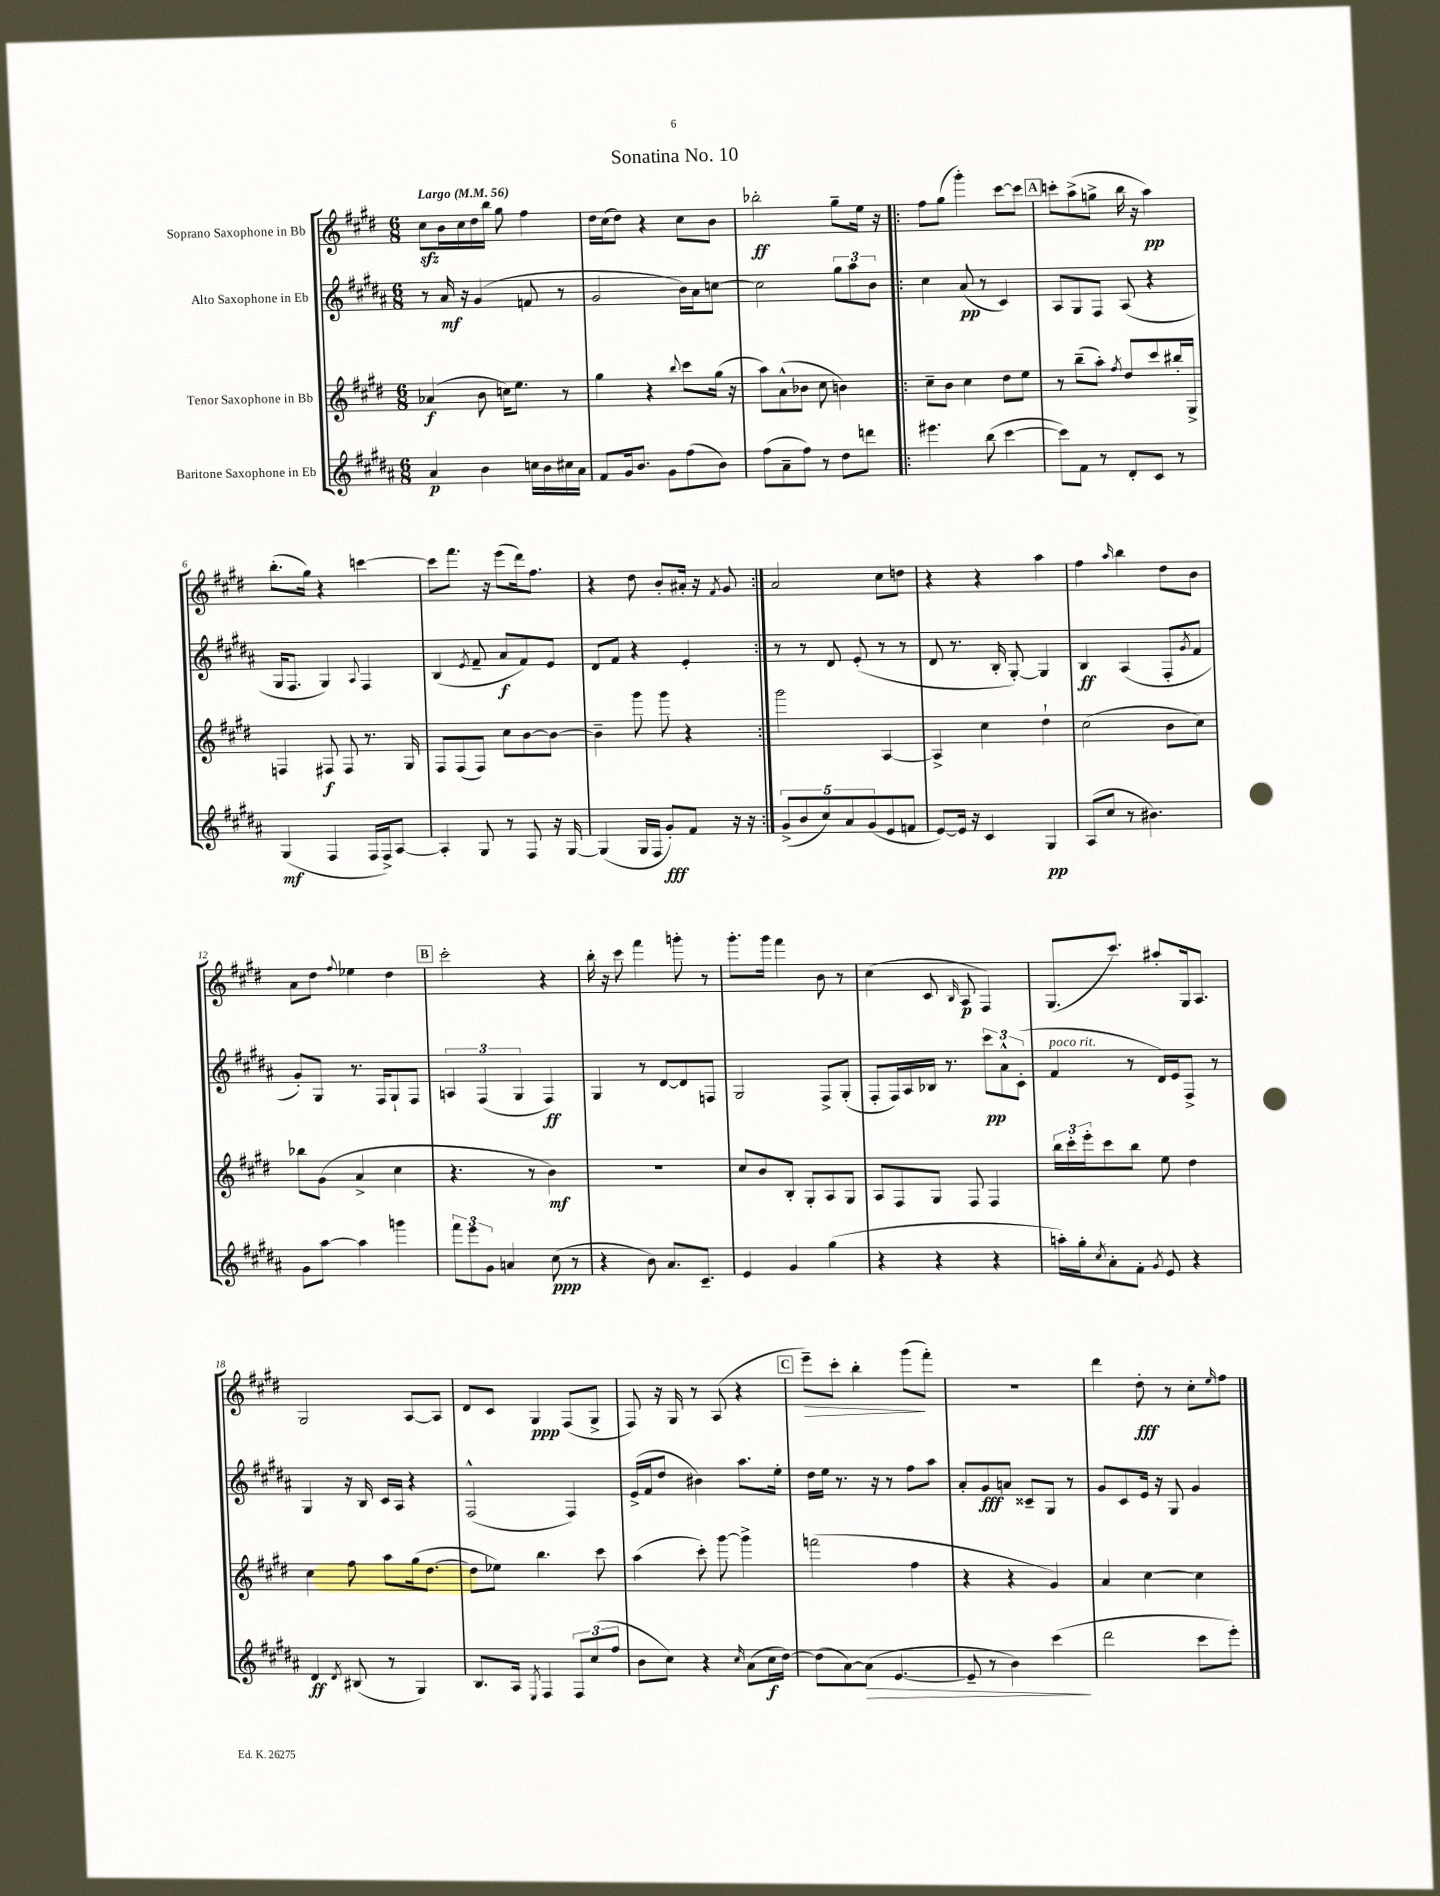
\header { title = "Sonatina No. 10" }
<<
\new StaffGroup <<
\new Staff = "s0" \with { instrumentName = "Soprano Saxophone in Bb" } {
    \clef treble \key e \major \numericTimeSignature \time 6/8 \tempo "Largo" 4 = 56
    cis''8\sfz b'16 cis''16 dis''16 b''16 gis''8 fis''4 |
    dis''16 cis''16( dis''8) r4 cis''8 b'8 |
    bes''2-.\ff gis''8-- e''16 r16 |
    \repeat volta 2 { fis''8 gis''8( gis'''4-.) cis'''8~ cis'''8 |
    \mark \markup { \box "A" } c'''8-. a''8->( g''8-> b''16 r16 a''4\pp) |
    b''8.-.( gis''16) r4 c'''4~ |
    c'''8 fis'''8. r16 e'''8( dis'''16) fis''8. |
    r4 dis''8 b'8-. ais'16-. r16 \acciaccatura { fis'8 } gis'8 | }
    a'2 cis''8 d''8 |
    r4 r4 a''4 |
    fis''4 \grace { a''16 } b''4 dis''8 b'8 |
    a'8 dis''8 \appoggiatura { fis''8 } ees''4 dis''4 |
    \mark \markup { \box "B" } cis'''2-. r4 |
    b''16-. r16 cis'''8 fis'''4 g'''8-. r8 |
    gis'''8.-. gis'''16 fis'''4 b'8 r8 |
    cis''4( cis'8 \grace { b16 } a8\p fis4) |
    gis8.( cis'''8.) ais''8-. gis16 a8. |
    gis2 a8~ a8 |
    dis'8 cis'8 gis4\ppp fis8( gis8-> |
    fis8) r16 gis16 r8 a8( r4 |
    \mark \markup { \box "C" } e'''8--\>) cis'''8-. b''4-. gis'''8\!( fis'''8-.) |
    R2. |
    dis'''4 dis''8-.\fff r8 cis''8-. \grace { e''16 } fis''8 \bar "|." |
}
\new Staff = "s1" \with { instrumentName = "Alto Saxophone in Eb" } {
    \clef treble \key b \major \numericTimeSignature \time 6/8
    r8 ais'16\mf r16 gis'4( f'8 r8 |
    gis'2 b'16) ais'16 c''8~ |
    c''2 \tuplet 3/2 { gis''8 ais''8 b'8 } |
    \repeat volta 2 { cis''4 ais'8\pp( r8 cis'4) |
    \mark \markup { \box "A" } ais8 gis8 fis8 ais8( r4 |
    gis16 fis8. gis4) \appoggiatura { ais8 } fis4 |
    b4( \acciaccatura { e'8 } fis'8-- ais'8\f fis'8) e'8 |
    dis'8 fis'8 r4 e'4-. | }
    r8 r8 dis'8 e'8-.( r8 r8 |
    dis'8 r8. b16-. gis8~-.) gis4 |
    b4\ff ais4( fis8-. \acciaccatura { gis'8 } fis'8 |
    gis'8-.) gis8 r8. fis16 gis8-! fis8 |
    \mark \markup { \box "B" } \tuplet 3/2 { a4 fis4( gis4 } fis4\ff) |
    gis4 r8 dis'8~ dis'8 f8 |
    gis2 fis8-> gis8-.( |
    fis8-. fis16) ais16 bes16 r8. \tuplet 3/2 { cis'''8\pp ais'8-^ cis'8-.( } |
    fis'4^\markup { \italic "poco rit." } r8 dis'16) e'16 fis8-> r8 |
    gis4 r16 b16 cis'16 ais16 r4 |
    fis2-^( fis4) |
    e'16->( fis'16 dis''8 bis'4) ais''8. e''16-. |
    \mark \markup { \box "C" } dis''16 e''16 r8. r16 r8 fis''8 ais''8 |
    ais'8-. gis'8\fff a'8 cisis'8-- gis8 r8 |
    gis'8 cis'8 e'16 r16 gis8 gis'4 \bar "|." |
}
\new Staff = "s2" \with { instrumentName = "Tenor Saxophone in Bb" } {
    \clef treble \key e \major \numericTimeSignature \time 6/8
    aes'4\f( b'8 c''16) e''8. r8 |
    gis''4 r4 \appoggiatura { b''8 } cis'''8 gis''16( r16 |
    a''8) a'8-^( bes'8 cis''8 b'4) |
    \repeat volta 2 { cis''8-- b'8 cis''4 dis''8 e''8 |
    \mark \markup { \box "A" } r8 b''8--( a''8-.) \acciaccatura { fis''8 } dis''8 cis'''8 bis''16-. gis16-> |
    f4 fis8\f fis8 r8. gis16 |
    fis8 fis8( fis8) cis''8 b'8~ b'8~ |
    b'4-- gis'''8 gis'''8 r4 | }
    gis'''2 a4~ |
    a4-> cis''4 dis''4-! |
    cis''2( b'8 cis''8) |
    bes''8 gis'8( a'4-> cis''4 |
    \mark \markup { \box "B" } r4. r8 b'4\mf) |
    R2. |
    cis''8 b'8 b8-. gis8-. a8 gis8 |
    a8 fis8 gis8 fis8 fis4 |
    \tuplet 3/2 { b''16 cis'''16-. e'''16-. } cis'''8 b''8 e''8 dis''4 |
    cis''4 fis''8 a''8 gis''16( dis''8.~ |
    dis''8 ees''8) b''4. cis'''8 |
    a''4( cis'''8-.) gis'''8~ gis'''4-> |
    \mark \markup { \box "C" } f'''2( fis''4 |
    r4 r4 gis'4) |
    a'4 cis''4~ cis''4 \bar "|." |
}
\new Staff = "s3" \with { instrumentName = "Baritone Saxophone in Eb" } {
    \clef treble \key b \major \numericTimeSignature \time 6/8
    ais'4\p b'4 c''16 b'16 cis''16 ais'16 |
    fis'8 gis'16 b'8. gis'8 fis''8( b'8) |
    fis''8( ais'8-- fis''8) r8 dis''8 d'''8 |
    \repeat volta 2 { eis'''4. b''8( cis'''4~ |
    \mark \markup { \box "A" } cis'''8) fis'8 r8 dis'8-. cis'8 r8 |
    gis4\mf( fis4 fis16 fis16->) ais8~ |
    ais4-. gis8 r8 fis8 r16 gis16~ |
    gis4( gis16 fis16 gis'8-.\fff) fis'8 r16 r16 | }
    \tuplet 5/4 { gis'8->( b'8 cis''8) ais'8 gis'8( } e'8 f'8 |
    e'8~) e'16 r16 cis'4 gis4\pp |
    ais8( cis''8 r8 bis'4.) |
    gis'8 ais''8~ ais''4 g'''4 |
    \mark \markup { \box "B" } \tuplet 3/2 { fis'''8 e'''8 gis'8 } a'4 cis''8\ppp( r8 |
    r4 b'8) ais'8. cis'8.-- |
    e'4 gis'4 gis''4( |
    r4 r4 r4 |
    a''16-.) gis''16-. \acciaccatura { cis''8 } ais'8-. fis'8-. \acciaccatura { gis'8 } e'8 r4 |
    dis'4\ff \acciaccatura { dis'8 } bis8( r8 gis4) |
    b8. ais16 \acciaccatura { e8 } fis4 \tuplet 3/2 { fis8 cis''8( fis''8 } |
    b'8 cis''8) r4 \grace { cis''16 } ais'8( cis''16\f dis''16~) |
    \mark \markup { \box "C" } dis''8( ais'8~) ais'8\>( e'4.~ |
    e'8-- r8 b'4) cis'''4\!( |
    dis'''2 cis'''8 e'''8-.) \bar "|." |
}
>>
>>
